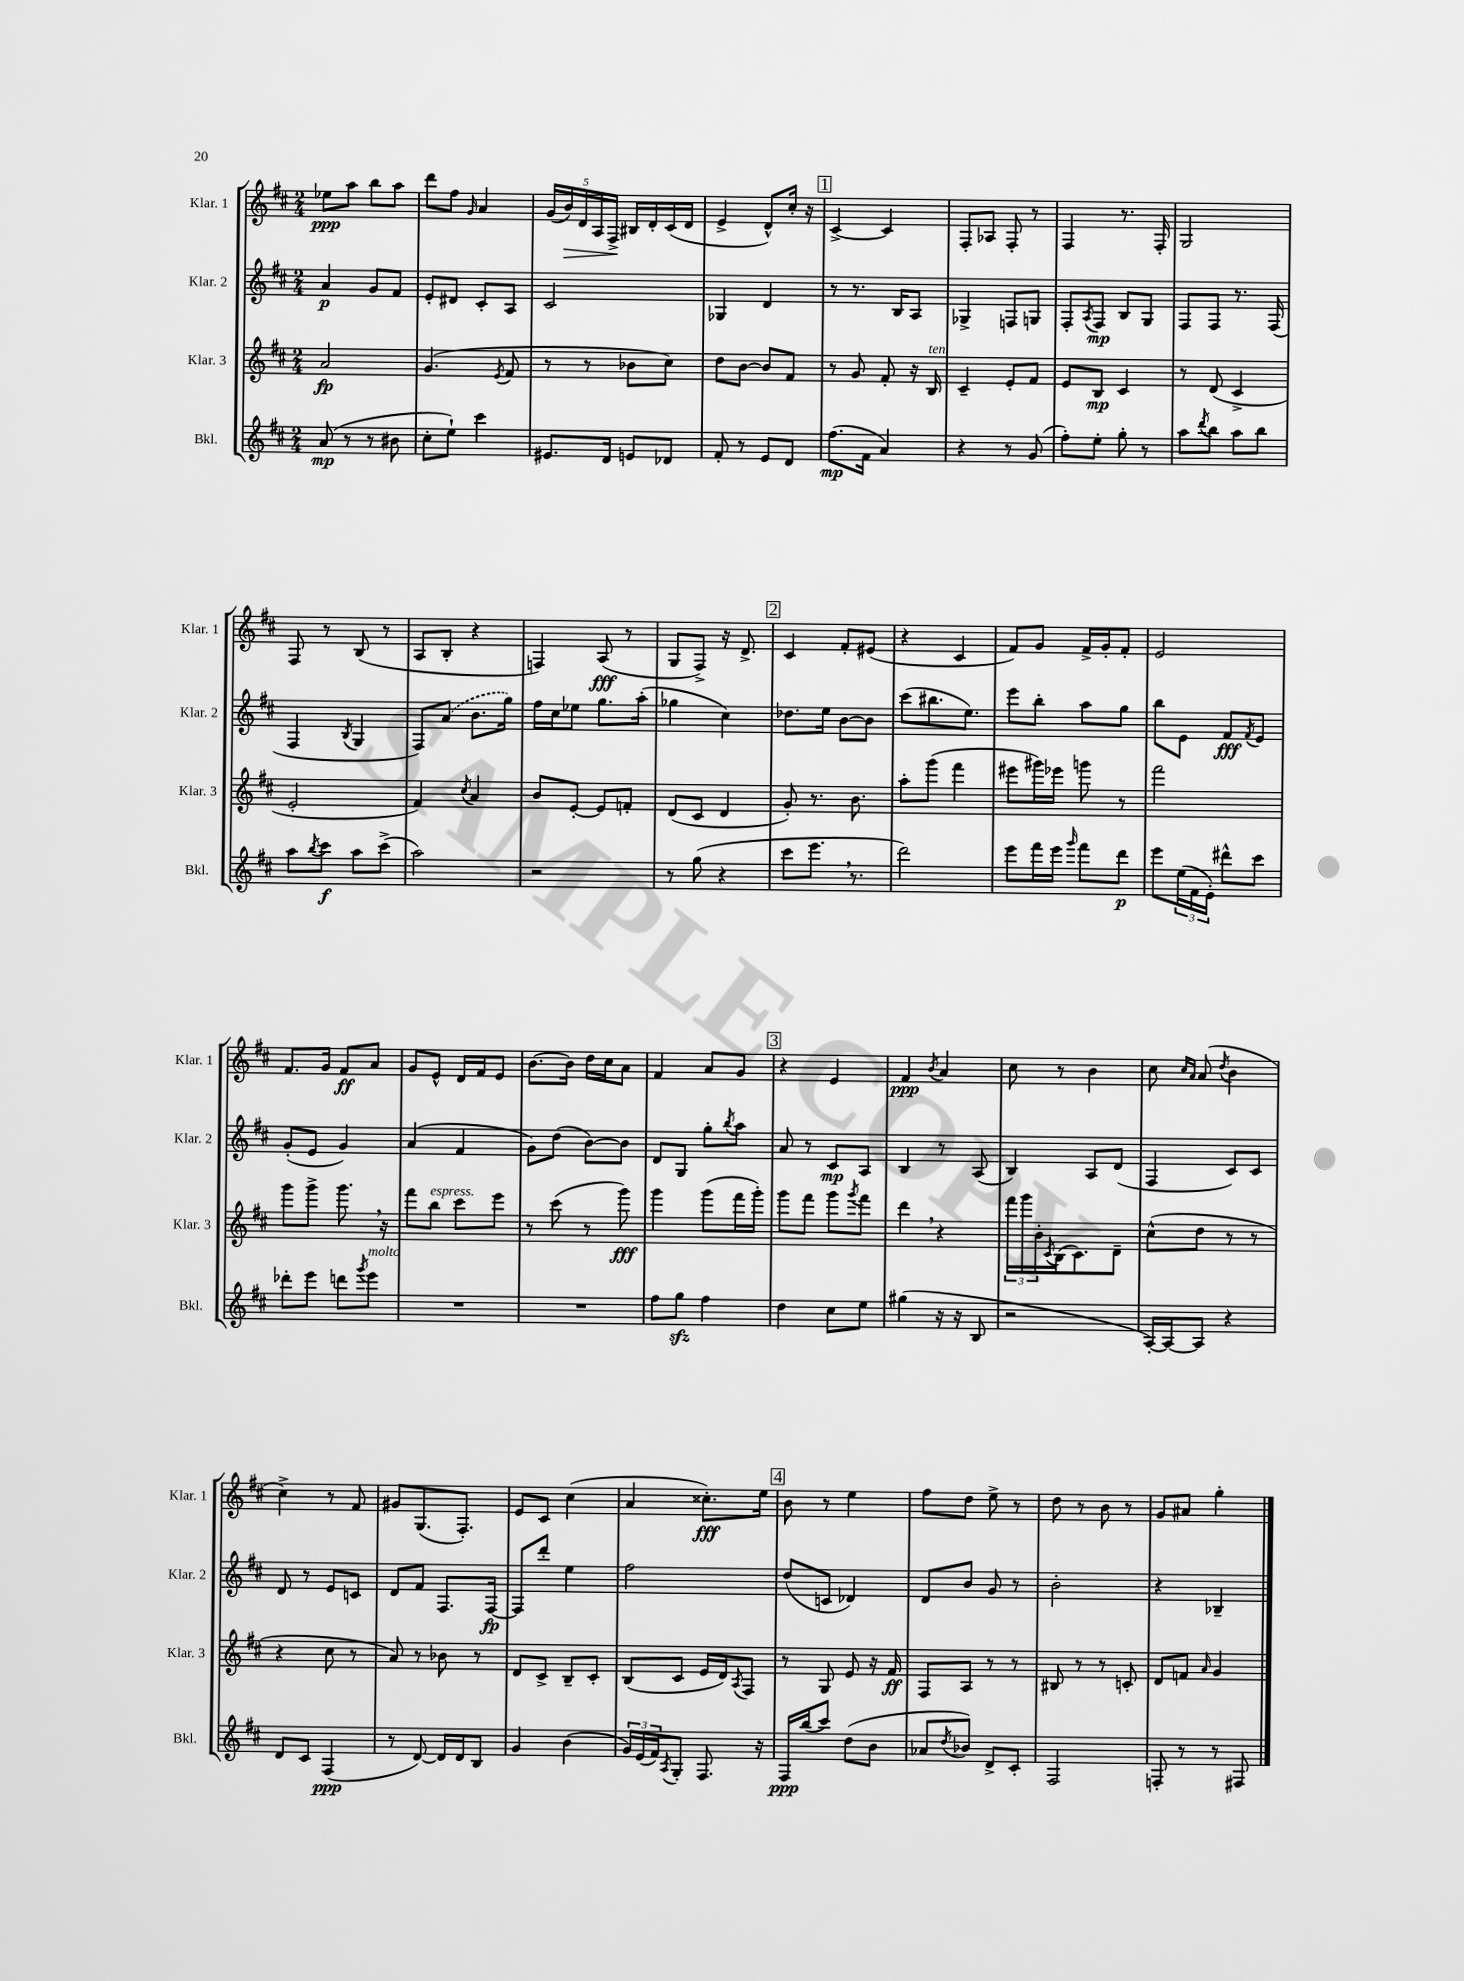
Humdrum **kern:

**kern	**dynam	**kern	**dynam	**kern	**dynam	**kern	**dynam
*part4	*part4	*part3	*part3	*part2	*part2	*part1	*part1
*staff4	*staff4	*staff3	*staff3	*staff2	*staff2	*staff1	*staff1
*I"Bkl.	*	*I"Klar. 3	*	*I"Klar. 2	*	*I"Klar. 1	*
*I'Bkl.	*	*I'Klar. 3	*	*I'Klar. 2	*	*I'Klar. 1	*
*clefG2	*	*clefG2	*	*clefG2	*	*clefG2	*
*k[f#c#]	*	*k[f#c#]	*	*k[f#c#]	*	*k[f#c#]	*
*M2/4	*	*M2/4	*	*M2/4	*	*M2/4	*
=1	=1	=1	=1	=1	=1	=1	=1
(8a/	mp	2a/	fp	4a/	p	8ee-X\L	ppp
8r	.	.	.	.	.	8aa\J	.
8r	.	.	.	8g/L	.	8bb\L	.
8b#X\	.	.	.	8f#/J	.	8aa\J	.
=2	=2	=2	=2	=2	=2	=2	=2
8cc#'\L	.	(4.g/	.	8e'/L	.	8ddd\L	.
8ee`\J)	.	.	.	8d#X/J	.	8ff#\J	.
.	.	.	.	.	.	16qqg/	.
4ccc#\	.	.	.	8c#'/L	.	4a/	.
.	.	8qe/	.	.	.	.	.
.	.	8f#/	.	8A/J	.	.	.
=3	=3	=3	=3	=3	=3	=3	=3
8.e#X/L	.	8r	.	2c#/	.	(20g/LL	.
!	!	!	!	!	!	!	!LO:HP:b
.	.	.	.	.	.	20b/)	>
.	.	.	.	.	.	20d/	.
.	.	8r	.	.	.	.	.
.	.	.	.	.	.	20A/	.
16d/Jk	.	.	.	.	.	.	.
.	.	.	.	.	.	20F#^/JJ	.
8en/L	.	8b-X\L	.	.	.	16B#X/LL	]
.	.	.	.	.	.	16d'/	.
8d-X/J	.	8cc#\J)	.	.	.	(16c#/	.
.	.	.	.	.	.	16d/JJ	.
=4	=4	=4	=4	=4	=4	=4	=4
8f#'/	.	8dd\L	.	4G-X/	.	4e^/	.
8r	.	[8b\J	.	.	.	.	.
8e/L	.	8b/L]	.	4d/	.	8d^^/L)	.
8d/J	.	8f#/J	.	.	.	16cc#'/Jk	.
.	.	.	.	.	.	16r	.
!!LO:REH:place=s1:t=1
=5	=5	=5	=5	=5	=5	=5	=5
(8.ff#\L	mp	8r	.	8r	.	[4c#^/	.
.	.	8g/	.	8.r	.	.	.
16f#\Jk	.	.	.	.	.	.	.
4a/)	.	8f#'/	.	.	.	4c#/]	.
.	.	.	.	16B/KL	.	.	.
.	.	16r	.	8A/J	.	.	.
!	!	!LO:TX:a:i:t=ten.	!	!	!	!	!
.	.	16B/	.	.	.	.	.
=6	=6	=6	=6	=6	=6	=6	=6
4r	.	4c#~/	.	4G-X^/	.	8F#'/L	.
.	.	.	.	.	.	8A-X/J	.
8r	.	8e'/L	.	8Fn/L	.	8F#'/	.
(8g/	.	8f#/J	.	8Gn/J	.	8r	.
=7	=7	=7	=7	=7	=7	=7	=7
8ff#'\L)	.	8e/L	.	8F#'/L	.	4F#/	.
.	.	.	.	8qA/	.	.	.
8ee'\J	.	8B/J	mp	8F#/J	mp	.	.
8gg'\	.	4c#/	.	8B/L	.	8.r	.
8r	.	.	.	8G/J	.	.	.
.	.	.	.	.	.	16F#'/	.
=8	=8	=8	=8	=8	=8	=8	=8
8aa\L	.	8r	.	8F#/L	.	2G/	.
8qddd/	.	.	.	.	.	.	.
8bb\J	.	(8d/	.	8F#/J	.	.	.
8aa\L	.	4c#^/	.	8.r	.	.	.
8bb\J	.	.	.	.	.	.	.
.	.	.	.	(16F#/	.	.	.
!!LO:LB:g=z
=9	=9	=9	=9	=9	=9	=9	=9
8aa\L	.	2e'/	.	4F#/	.	8F#/	.
8qbb/	.	.	.	.	.	.	.
8ccc#\J	f	.	.	.	.	8r	.
.	.	.	.	8qB/	.	.	.
8aa\L	.	.	.	4G/	.	(8B/	.
(8ccc#^\J	.	.	.	.	.	8r	.
=10	=10	=10	=10	=10	=10	=10	=10
2aa\)	.	4f#/)	.	8F#/L)	.	8A/L	.
.	.	.	.	(8a/J	.	8B'/J	.
.	.	8qcc#/	.	.	.	.	.
.	.	4a/	.	8.b\L	.	4r	.
.	.	.	.	16gg\Jk)	.	.	.
=11	=11	=11	=11	=11	=11	=11	=11
2r	.	8b/L	.	16ff#\LL	.	4Fn/)	.
.	.	.	.	16cc#\J	.	.	.
.	.	[8e'/J	.	8ee-X\J	.	.	.
.	.	8e/L]	.	8.gg\L	.	(8A/	fff
.	.	8fn'/J	.	.	.	8r	.
.	.	.	.	(16aa'\Jk	.	.	.
=12	=12	=12	=12	=12	=12	=12	=12
8r	.	(8d/L	.	4gg-X\	.	8G/L	.
(8gg\	.	8c#/J	.	.	.	8F#^/J)	.
4r	.	4d/	.	4cc#\)	.	16r	.
.	.	.	.	.	.	8.d^/	.
!!LO:REH:place=s1:t=2
=13	=13	=13	=13	=13	=13	=13	=13
8ccc#\L	.	8g'/)	.	8.dd-X\L	.	4c#/	.
8.eee,\J	.	8.r	.	.	.	.	.
.	.	.	.	16ee\Jk	.	.	.
.	.	.	.	[8b\L	.	8f#'/L	.
8.r	.	8.b\	.	.	.	.	.
.	.	.	.	8b\J]	.	(8e#X/J	.
=14	=14	=14	=14	=14	=14	=14	=14
2ddd\)	.	8aa'\L	.	(8ccc#\L	.	4r	.
.	.	(8ggg\J	.	8.bb#X\	.	.	.
.	.	4fff#\	.	.	.	4c#/	.
.	.	.	.	8.ee\J)	.	.	.
=15	=15	=15	=15	=15	=15	=15	=15
8eee\L	.	8eee#X\L	.	8eee\L	.	8f#/L)	.
16fff#\L	.	16ggg#X\L)	.	8bb'\J	.	8g/J	.
16eee\JJ	.	16eee-X\JJ	.	.	.	.	.
16qqggg/	.	.	.	.	.	.	.
8fff#\L	.	8gggn\	.	8aa\L	.	16f#^/LL	.
.	.	.	.	.	.	16g'/J	.
8ddd\J	p	8r	.	8gg\J	.	8f#'/J	.
=16	=16	=16	=16	=16	=16	=16	=16
8eee\L	.	2fff#\	.	8bb\L	.	2e/	.
(24ee\L	.	.	.	8e\J	.	.	.
24f#\	.	.	.	.	.	.	.
24e'\JJ)	.	.	.	.	.	.	.
8ddd#X^^\L	.	.	.	8f#/L	fff	.	.
.	.	.	.	8qf#/	.	.	.
8ccc#\J	.	.	.	8e/J	.	.	.
!!LO:LB:g=z
=17	=17	=17	=17	=17	=17	=17	=17
8ddd-X'\L	.	8ggg\L	.	(8g'/L	.	8.f#/L	.
8eee\J	.	8ggg^\J	.	8e/J	.	.	.
.	.	.	.	.	.	16g/Jk	.
8dddn\L	.	8.ggg,\	.	4g/)	.	8f#/L	ff
8qggg/	.	.	.	.	.	.	.
!LO:TX:a:i:t=molto	!	!	!	!	!	!	!
8eee\J	.	.	.	.	.	8a/J	.
.	.	16r	.	.	.	.	.
=18	=18	=18	=18	=18	=18	=18	=18
2r	.	8fff#\L	.	(4a/	.	8g/L	.
!	!	!LO:TX:a:i:t=espress.	!	!	!	!	!
.	.	8bb\J	.	.	.	8e^^/J	.
.	.	8ccc#\L	.	4f#/	.	16d/LL	.
.	.	.	.	.	.	16f#/J	.
.	.	8eee\J	.	.	.	8e/J	.
=19	=19	=19	=19	=19	=19	=19	=19
2r	.	8r	.	8g\L)	.	[8.b\L	.
.	.	(8ccc#\	.	(8dd\J	.	.	.
.	.	.	.	.	.	16b\Jk]	.
.	.	8r	.	[8b\L)	.	16dd\LL	.
.	.	.	.	.	.	16cc#\J	.
.	.	8ggg\)	fff	8b\J]	.	8a\J	.
=20	=20	=20	=20	=20	=20	=20	=20
8ff#\L	.	4ggg\	.	8d/L	.	4f#/	.
8ggzz\J	.	.	.	8G/J	.	.	.
4ff#\	.	(8ggg\L	.	8gg'\L	.	8a/L	.
.	.	.	.	8qbb/	.	.	.
.	.	16fff#\L	.	8aa\J	.	8g/J	.
.	.	16ggg'\JJ)	.	.	.	.	.
!!LO:REH:place=s1:t=3
=21	=21	=21	=21	=21	=21	=21	=21
4dd\	.	8ggg\L	.	8a/	.	4r	.
.	.	8fff#\J	.	8r	.	.	.
8cc#\L	.	8ggg\L	.	8c#/L	mp	4e/	.
.	.	8qggg/	.	.	.	.	.
8ee\J	.	8fff#\J	.	8A/J	.	.	.
=22	=22	=22	=22	=22	=22	=22	=22
(4gg#X\	.	4ddd,\	.	4B/	.	4f#/	ppp
.	.	.	.	.	.	8qb/	.
16r	.	4r	.	8r	.	4a/	.
16r	.	.	.	.	.	.	.
8B/	.	.	.	(8A/	.	.	.
=23	=23	=23	=23	=23	=23	=23	=23
2r	.	24fff#\LL	.	4B/)	.	8cc#\	.
.	.	24ggg\	.	.	.	.	.
.	.	24b'\	.	.	.	.	.
.	.	8qc#/	.	.	.	.	.
.	.	(16B\J	.	.	.	8r	.
.	.	8.c#\)	.	.	.	.	.
.	.	.	.	8A/L	.	4b\	.
.	.	8d~\J	.	(8d/J	.	.	.
=24	=24	=24	=24	=24	=24	=24	=24
[16A'/LL)	.	(8cc#^^\L	.	4F#/	.	8cc#\	.
16A/J_	.	.	.	.	.	.	.
.	.	.	.	.	.	16qqcc#/LL	.
.	.	.	.	.	.	16qqa/JJ	.
8A/J]	.	8dd\J	.	.	.	(8a/	.
.	.	.	.	.	.	8qdd/	.
4r	.	8r	.	8c#/L)	.	4b\	.
.	.	8r	.	8c#/J	.	.	.
!!LO:LB:g=z
=25	=25	=25	=25	=25	=25	=25	=25
8d/L	.	4r	.	8d/	.	4cc#^\)	.
8c#/J	.	.	.	8r	.	.	.
(4F#/	ppp	8cc#\	.	8e/L	.	8r	.
.	.	8r	.	8cn/J	.	8f#/	.
=26	=26	=26	=26	=26	=26	=26	=26
8r	.	8a/)	.	8d/L	.	8g#X/L	.
[8d/)	.	8r	.	8f#/J	.	(8.G/	.
16d/LL]	.	8b-X\	.	8.F#/L	.	.	.
16d/J	.	.	.	.	.	8.F#'/J)	.
8B/J	.	8r	.	.	.	.	.
.	.	.	.	[16F#/Jk	fp	.	.
=27	=27	=27	=27	=27	=27	=27	=27
4g/	.	8d/L	.	8F#/L]	.	8e/L	.
.	.	8c#^/J	.	8ddd'/J	.	8c#/J	.
(4b\	.	8B~/L	.	4ee\	.	(4cc#\	.
.	.	8c#'/J	.	.	.	.	.
=28	=28	=28	=28	=28	=28	=28	=28
24g/LL)	.	(8B/L	.	2ff#\	.	4a/	.
(24e/	.	.	.	.	.	.	.
24f#/J)	.	.	.	.	.	.	.
8qA/	.	.	.	.	.	.	.
8G'/J	.	8c#/J	.	.	.	.	.
8.F#/	.	16e/LL	.	.	.	8.cc##X'\L)	fff
.	.	16d/J)	.	.	.	.	.
.	.	8qA/	.	.	.	.	.
.	.	8F#/J	.	.	.	.	.
16r	.	.	.	.	.	16ee\Jk	.
!!LO:REH:place=s1:t=4
=29	=29	=29	=29	=29	=29	=29	=29
16F#/LL	ppp	8r	.	(8dd/L	.	8b\	.
(16bb/J	.	.	.	.	.	.	.
8ccc#/J)	.	8G/	.	8cn/J	.	8r	.
(8dd\L	.	8e/	.	4d-X/)	.	4ee\	.
8b\J	.	16r	.	.	.	.	.
.	.	16f#/	ff	.	.	.	.
=30	=30	=30	=30	=30	=30	=30	=30
8a-X/L	.	8F#/L	.	8d/L	.	8ff#\L	.
8qdd/	.	.	.	.	.	.	.
8b-X/J)	.	8A/J	.	8b/J	.	8dd\J	.
8d^/L	.	8r	.	8g/	.	8ee^\	.
8c#'/J	.	8r	.	8r	.	8r	.
=31	=31	=31	=31	=31	=31	=31	=31
2F#/	.	8B#X/	.	2b'\	.	8dd\	.
.	.	8r	.	.	.	8r	.
.	.	8r	.	.	.	8b\	.
.	.	8cn'/	.	.	.	8r	.
=32	=32	=32	=32	=32	=32	=32	=32
8Fn'/	.	8d/L	.	4r	.	8g/L	.
8r	.	8fn/J	.	.	.	8a#X/J	.
.	.	16qqa/	.	.	.	.	.
8r	.	4g/	.	4B-X~/	.	4gg'\	.
8F#X/	.	.	.	.	.	.	.
==	==	==	==	==	==	==	==
*-	*-	*-	*-	*-	*-	*-	*-
